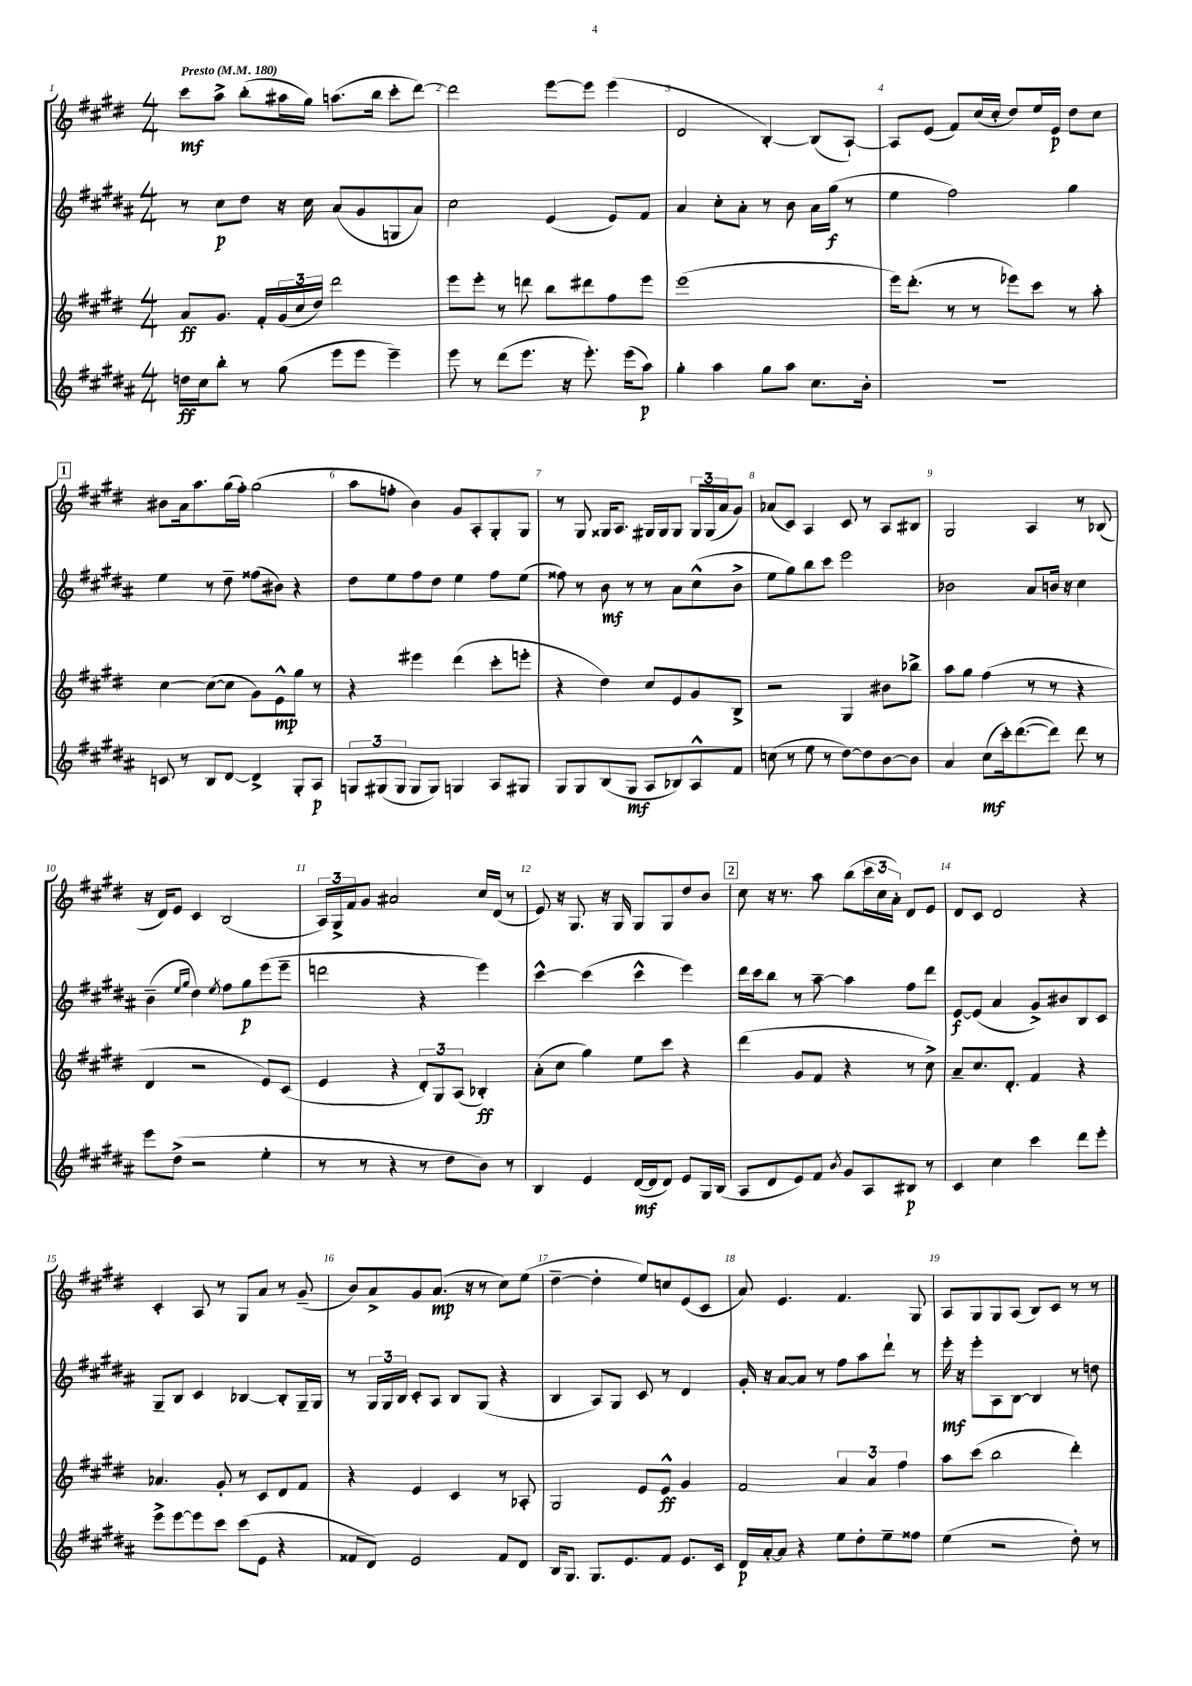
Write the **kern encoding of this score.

**kern	**kern	**kern	**kern
*staff4	*staff3	*staff2	*staff1
*clefG2	*clefG2	*clefG2	*clefG2
*k[f#c#g#d#a#]	*k[f#c#g#d#]	*k[f#c#g#d#a#]	*k[f#c#g#d#]
*M4/4	*M4/4	*M4/4	*M4/4
*MM180	*MM180	*MM180	*MM180
16dd\LL	8a/L	8r	8ccc#\L
16cc#\J	.	.	.
8bb'\J	8.g#/J	8cc#\L	8aa^\J
8r	.	8dd#\J	(8bb'\L
.	16f#'/LL	.	.
(8gg#\	(24g#/	16r	16aa#\L
.	24cc#/	.	.
.	.	16cc#\	16gg#\JJ)
.	24dd#/JJ)	.	.
8eee\L	2ddd#\	(8a#/L	(8.aa\L
8eee\J	.	8g#/	.
.	.	.	16bb\Jk
4eee~\)	.	8G/	8ccc#'\L
.	.	8a#/J)	[8ddd#\J)
=	=	=	=
8eee\	8eee\L	2cc#\	2ddd#\]
8r	8eee'\J	.	.
(8ddd#\L	8r	.	.
8.eee\J	8ddd\	.	.
.	8bb\L	(4e/	[8eee\L
16r	.	.	.
8.eee'\)	8ddd#\	.	8eee\]J
.	8ff#\	8e/L)	(4eee\
(16eee\LK	.	.	.
8aa#\J)	8eee\J	8f#/J	.
=	=	=	=
4gg#'\	(1eee	4a#/	2d#/
4aa#\	.	8cc#'\L	.
.	.	8a#'\J	.
8gg#\L	.	8r	[4B'/)
8aa#\J	.	8b\	.
8.cc#\L	.	16a#\LL	(8B/]L
.	.	(16gg#\JJ	.
.	.	8r	[8A`/J)
16b'\Jk	.	.	.
=	=	=	=
1r	16eee\LK)	4ee\	8A/]L
.	(8.ddd#'\J	.	.
.	.	.	(8e/J
.	8r	2ff#\)	8f#/L)
.	8r	.	(16cc#/L
.	.	.	16cc#'/JJ
.	8eee-\L)	.	8dd#/L)
.	8ccc#\J	.	16ee/L
.	.	.	16e/JJ
.	8r	4gg#\	8dd#\L
.	8aa'\	.	8cc#\J
=	=	=	=
8c/	[4cc#\	4ee\	8b#\L
8r	.	.	16a\k
.	.	.	8.aa\
8B/L	(8cc#\_L	8r	.
[8d#/J	8cc#\]J	8dd#~\	(16gg#\L
.	.	.	16ff#'\JJ)
4d#^/]	8g#\L)	(8ff##\L	(2gg#\
.	8e^^\	8b#\J)	.
8G#'/L	8gg#\J	4r	.
8A#/J	8r	.	.
=	=	=	=
12G/L	4r	8dd#\L	8aa\L
(12G#/	.	.	.
.	.	8ee\	8ff'\J
12G#/J	.	.	.
8G#/L	4eee#\	8ff#\	4b\)
8G#/J)	.	8dd#\J	.
4G/	(4ddd#\	4ee\	8g#/L
.	.	.	8A'/
8A#/L	8ccc#'\L	8ff#\L	8G#'/
8G#/J	8eee'\J	(8ee\J	8G#/J
=	=	=	=
8G#/L	4r	8ff##\)	8r
8G#/	.	8r	8G#/
(8B/	4dd#\)	8b\	16G##/LK
.	.	.	8.A/J
8G#/J	.	8r	.
8A#/L	8cc#/L	8r	16G#/LL
.	.	.	16G#/J
8B-/)	8e/	8a#\L	8G#/J
8A#^^/	8g#/	(8cc#^^\	24G#/LL
.	.	.	(24G#/
.	.	.	24a/J
8f#/J	8B^/J	8b^\J	8g#/J)
=	=	=	=
(8cc\	2r	8ee\L	(8a-/L
8r	.	8gg#\)	8c#/J)
8ee\	.	8bb\	4A/
8r	.	8ccc#\J	.
[8dd#\L)	4G#/	2eee\	8c#/
8dd#\]	.	.	8r
[8b\	8b#\L	.	8A/L
8b\]J	8bb-^\J	.	8B#/J
=	=	=	=
4a#/	8aa\L	2b-\	2G#/
.	8gg#\J	.	.
(8cc#\L	(4ff#\	.	.
16ccc#'\k)	.	.	.
([8.ddd#\	.	.	.
.	8r	8a#/L	4A/
8ddd#\]J)	8r	16b/Jk	.
.	.	16r	.
8ddd#\	4r	4cc#\	8r
8r	.	.	(8B-/
=	=	=	=
8eee\L	4d#/	(4b~\	16r
.	.	.	16d#/LK)
(8dd#^\J	.	.	8e/J
.	.	16qqee/LL	.
.	.	16qqgg#/JJ	.
2r	2r	4dd#\)	4c#/
.	.	8qee/	.
.	.	8ff#\L	(2B/
.	.	8gg#\	.
4ee'\	8e/L)	(8eee\	.
.	(8c#/J	8eee~\J	.
=	=	=	=
8r	4e/	2ddd\	24A/LL)
.	.	.	24G#^/
.	.	.	24f#/J
8r	.	.	8g#/J
4r	4r	.	2a#/
8r	12d#'/L)	4r	.
.	12G#/	.	.
8dd#\L	.	.	.
.	(12A/J	.	.
8b\J)	4B-'/)	4eee\)	16cc#/LL
.	.	.	(16d#/JJ
8r	.	.	8r
=	=	=	=
4B/	(8a'\L	[4ccc#^^\	8e/)
.	8cc#\J	.	16r
.	.	.	8.G#/
4e/	4gg#\)	(4ccc#\]	.
.	.	.	16r
.	.	.	16G#/
([16d#/LL	8ee\L	4ccc#^^\	8G#/L
16d#/]J	.	.	.
8d#/J)	8ccc#\J	.	8G#/
8e/L	4r	4eee\)	8dd#/
16G#/L	.	.	8b/J
(16B/JJ	.	.	.
=	=	=	=
8A#/L	(4ddd#\	16ddd#\LL	8cc#\
.	.	16ccc#\J	.
8d#/	.	8bb\J	16r
.	.	.	8.r
8e/)	8g#/L	8r	.
8f#/J	8f#/J	[8aa#~\	8aa\
8qb/	.	.	.
8g#/L	4r	4aa#\]	(8bb\L
8A#/	.	.	24ccc#\L
.	.	.	24cc#\
.	.	.	24a'\JJ)
8B#/J	8r	8ff#\L	8d#/L
8r	8cc#^\)	8ddd#\J	8e/J
=	=	=	=
4c#/	8a~/L	[8e/L	8d#/L
.	8.cc#/	(8e/]J	8c#/J
4cc#\	.	4a#/	2d#/
.	8.d#'/J	.	.
4ccc#\	4f#/	8g#^/L)	.
.	.	8b#/	.
8ddd#\L	4r	8B/	4r
8eee'\J	.	8c#/J	.
=	=	=	=
8eee^\L	4.a-/	8G#~/L	4c#'/
[8eee\	.	8B/J	.
8eee\]	.	4c#/	8A/
8ccc#\J	8g#'/	.	8r
(8ccc#\L	8r	[4B-/	8G#/L
8e\J	8c#/L	.	8a/J
4r	8d#/	8B-'/]L	8r
.	8f#/J	16G#~/L	(8g#~/
.	.	16G#/JJ	.
=	=	=	=
8f##/L	4r	8r	8b/L)
8d#/J)	.	24G#/LL	8a^/
.	.	24G#/	.
.	.	24B/JJ	.
2e/	4e/	8c#'/L	8g#/
.	.	8A#/J	(8.a/J
.	4c#/	8B/L	.
.	.	.	16r
.	.	(8G#/J	8r
8f##/L	8r	4r	8cc#\L)
8d#/J	8A-'/	.	(8ee\J
=	=	=	=
16B/LK	2G#/	4B/	[4dd#~\
8.G#/J	.	.	.
8.G#/L	.	8A#/L)	4dd#'\]
.	.	8G#/J	.
8.e/	.	.	.
.	8e/L	8c#/	8ee/L)
8f#/J	8e^^/J	8r	8cc/
8.e/L	4g#/	4d#/	(8e/
.	.	.	8c#/J
16c#/Jk	.	.	.
=	=	=	=
16d#/LL	2f#/	16g#'/	8a/)
[16a#'/J	.	16r	.
8a#/]J	.	[8a#/L	4.e/
4r	.	8a#/]J	.
.	.	8r	.
8ee\L	6a/	8ff#\L	4.f#/
8dd#'\	.	8aa#\	.
.	6a/	.	.
8ee~\	.	8ddd#`\J	.
.	6ff#\	.	.
8ff##\J	.	8r	8G#/
=	=	=	=
(4ee\	8aa\L	16eee'\	8A/L
.	.	16r	.
.	(8ccc#\J	8eee'\L	8G#/
2r	2bb\	8A#\	8G#/
.	.	[8B\J	(8A/J
.	.	4B/]	8B/L)
.	.	.	8c#/J
8dd#'\)	4ddd#'\)	8r	8r
8r	.	8dd\	8r
==	==	==	==
*-	*-	*-	*-
